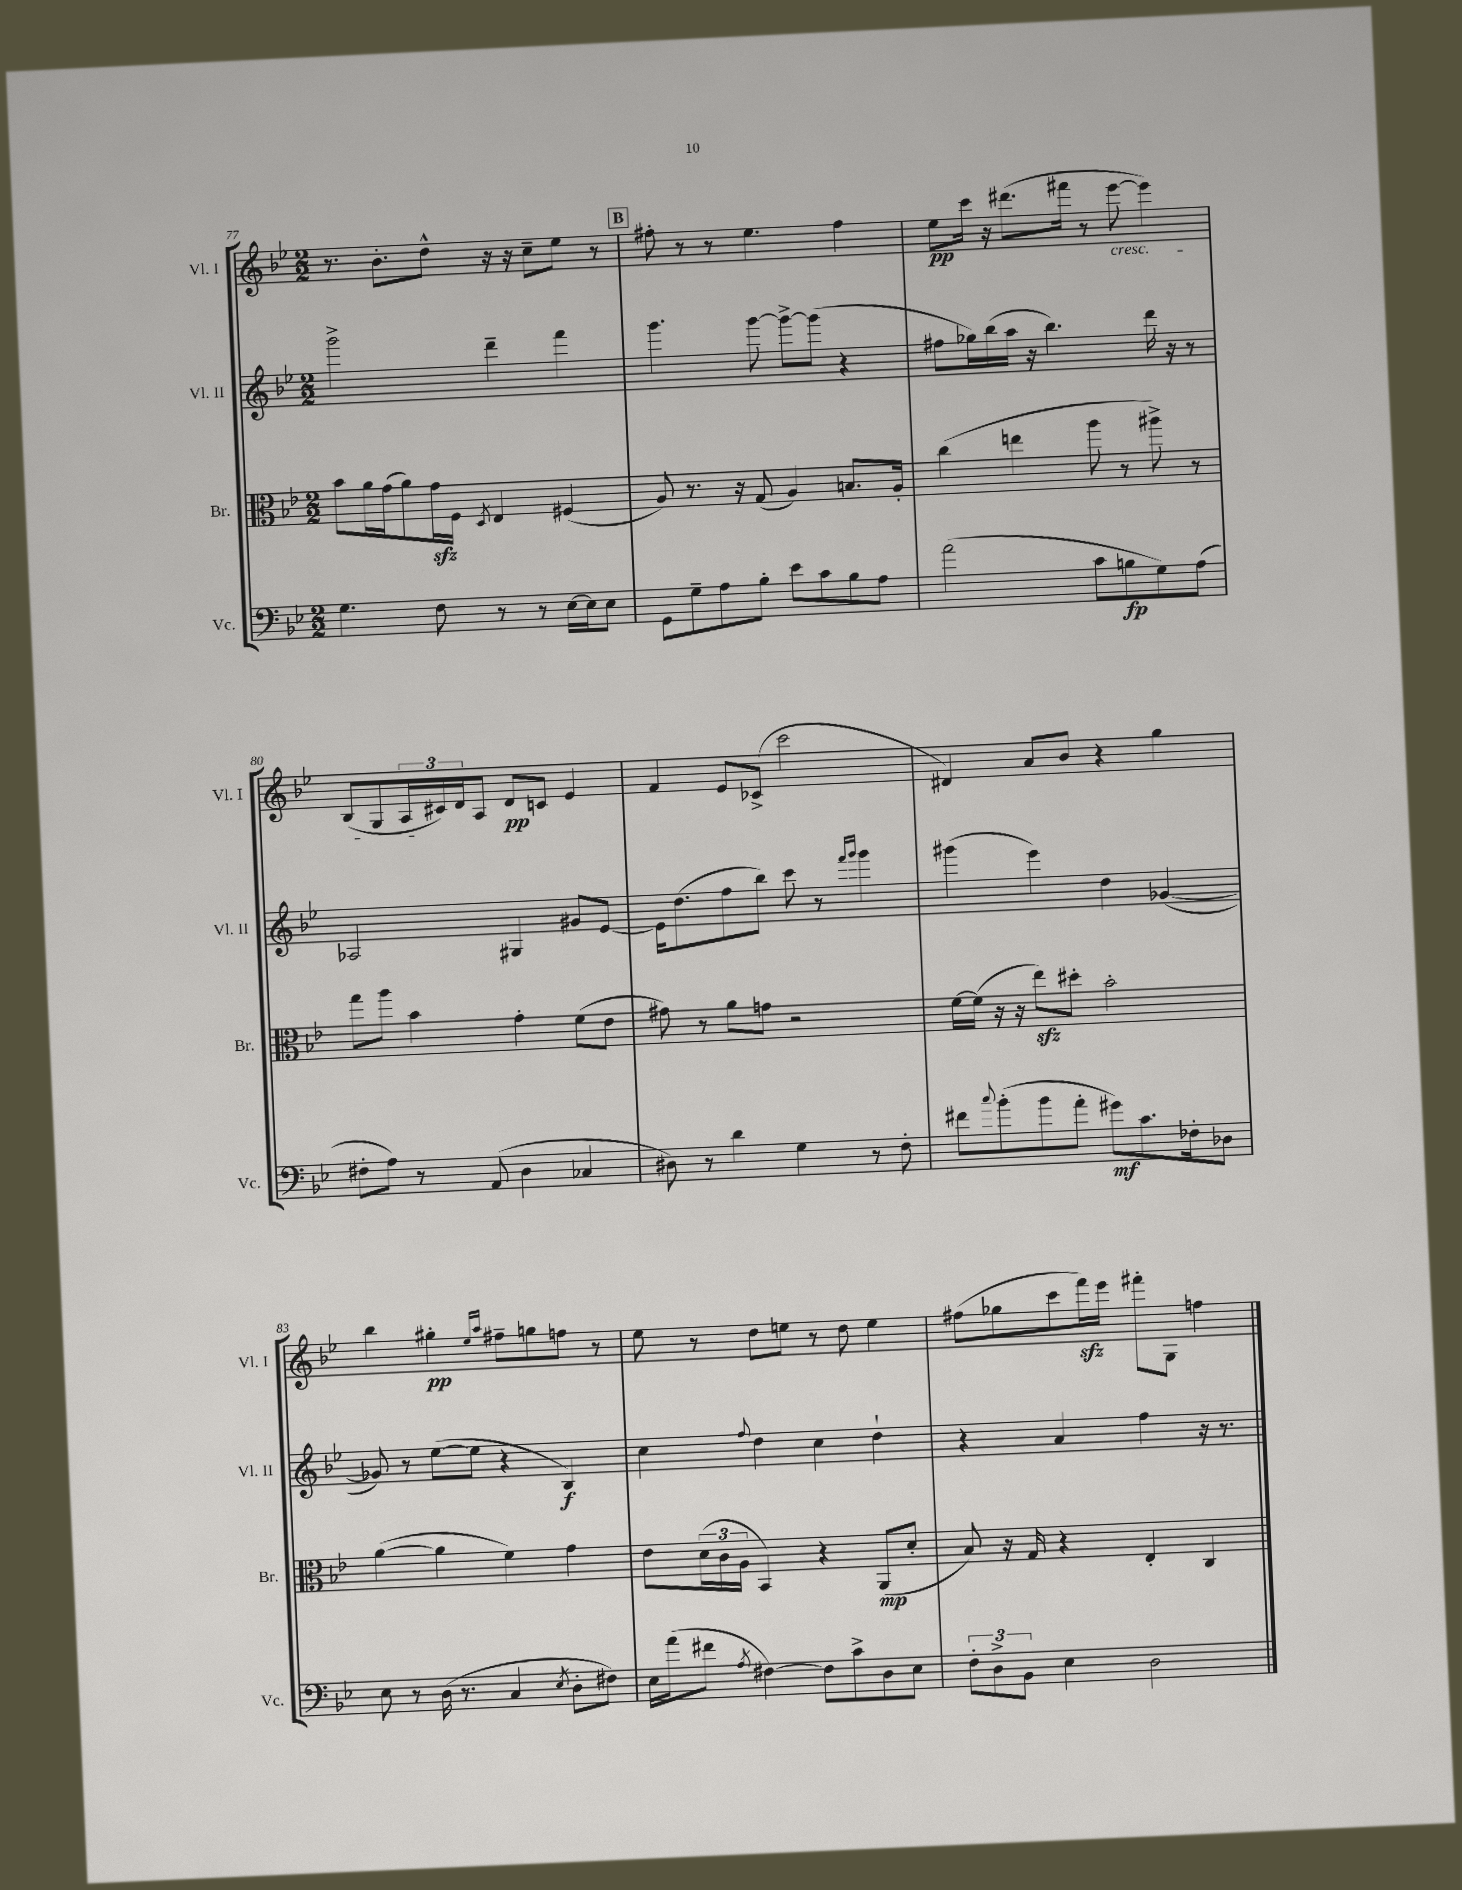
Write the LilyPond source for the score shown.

<<
\new StaffGroup <<
\new Staff = "s0" \with { instrumentName = "Vl. I" shortInstrumentName = "Vl. I" } {
    \clef treble \key bes \major \numericTimeSignature \time 2/2
    r8. bes'8.-. d''8-^ r16 r16 c''8-- ees''8 r8 |
    \mark \markup { \box "B" } fis''8-. r8 r8 ees''4. fis''4 |
    ees''8\pp c'''16 r16 dis'''8.( fis'''16 r8 ees'''8~\cresc ees'''4) |
    bes8( g8 \tuplet 3/2 { a16 cis'16\!) d'16 } a8 d'8\pp c'8 ees'4 |
    f'4 ees'8 ces'8->( c'''2 |
    dis'4) a'8 bes'8 r4 g''4 |
    bes''4 gis''4-.\pp \grace { ees''16 a''16 } fis''8-- g''8 f''8 r8 |
    ees''8 r8 d''8 e''8 r8 d''8 e''4 |
    fis''8( ges''8 c'''8 f'''16\sfz) ees'''16 fis'''8-. g8 f''4 \bar "|." |
}
\new Staff = "s1" \with { instrumentName = "Vl. II" shortInstrumentName = "Vl. II" } {
    \clef treble \key bes \major \numericTimeSignature \time 2/2
    g'''2-> d'''4-- f'''4 |
    \mark \markup { \box "B" } g'''4. g'''8~ g'''8~-> g'''8( r4 |
    fis''8 ges''16) bes''16( a''16 r16 bes''4.) d'''16 r16 r8 |
    aes2 gis4 gis'8 ees'8~ |
    ees'16 d''8.( f''8 bes''8) c'''8 r8 \grace { f'''16 g'''16 } g'''4 |
    gis'''4( ees'''4) d''4 ges'4~( |
    ges'8) r8 ees''8~( ees''8 r4 bes4\f) |
    c''4 \appoggiatura { f''8 } d''4 c''4 d''4-! |
    r4 a'4 f''4 r16 r8. \bar "|." |
}
\new Staff = "s2" \with { instrumentName = "Br." shortInstrumentName = "Br." } {
    \clef alto \key bes \major \numericTimeSignature \time 2/2
    bes'8 a'16 g'16( a'8) g'16\sfz f16 \acciaccatura { d8 } ees4 fis4( |
    \mark \markup { \box "B" } a8) r8. r16 g8( a4) b8. a16-. |
    c''4( e''4 a''8 r8 ais''8->) r8 |
    g''8 a''8 bes'4 g'4-. f'8( ees'8 |
    gis'8) r8 a'8 g'8 r2 |
    f'16~ f'16( r16 r16 ees''8\sfz) dis''8-. bes'2-. |
    a'4~( a'4 f'4) g'4 |
    ees'8 \tuplet 3/2 { d'16( c'16 a16 } bes,4) r4 a,8\mp( d'8-. |
    bes8) r16 g16 r4 ees4-. c4 \bar "|." |
}
\new Staff = "s3" \with { instrumentName = "Vc." shortInstrumentName = "Vc." } {
    \clef bass \key bes \major \numericTimeSignature \time 2/2
    g4. f8 r8 r8 ees16~ ees16 ees8 |
    \mark \markup { \box "B" } g,8 g8-- a8 bes8-. ees'8 c'8 bes8 a8 |
    a'2( c'8 b8\fp g8) a8( |
    fis8-. a8) r8 a,8( d4 ces4 |
    dis8) r8 d'4 g4 r8 f8-. |
    fis'8 \appoggiatura { c''8 } bes'8-.( bes'8 a'8-. gis'8\mf) c'8. fes16-. des8 |
    ees8 r8 d16( r8. c4 \acciaccatura { ees8 } d8-. fis8) |
    ees16 a'16( fis'8 \acciaccatura { a8 } fis4~) fis8 c'8-> d8 ees8 |
    \tuplet 3/2 { f8-. d8-> bes,8 } ees4 d2 \bar "|." |
}
>>
>>
\layout { \context { \Score currentBarNumber = #77 } }
